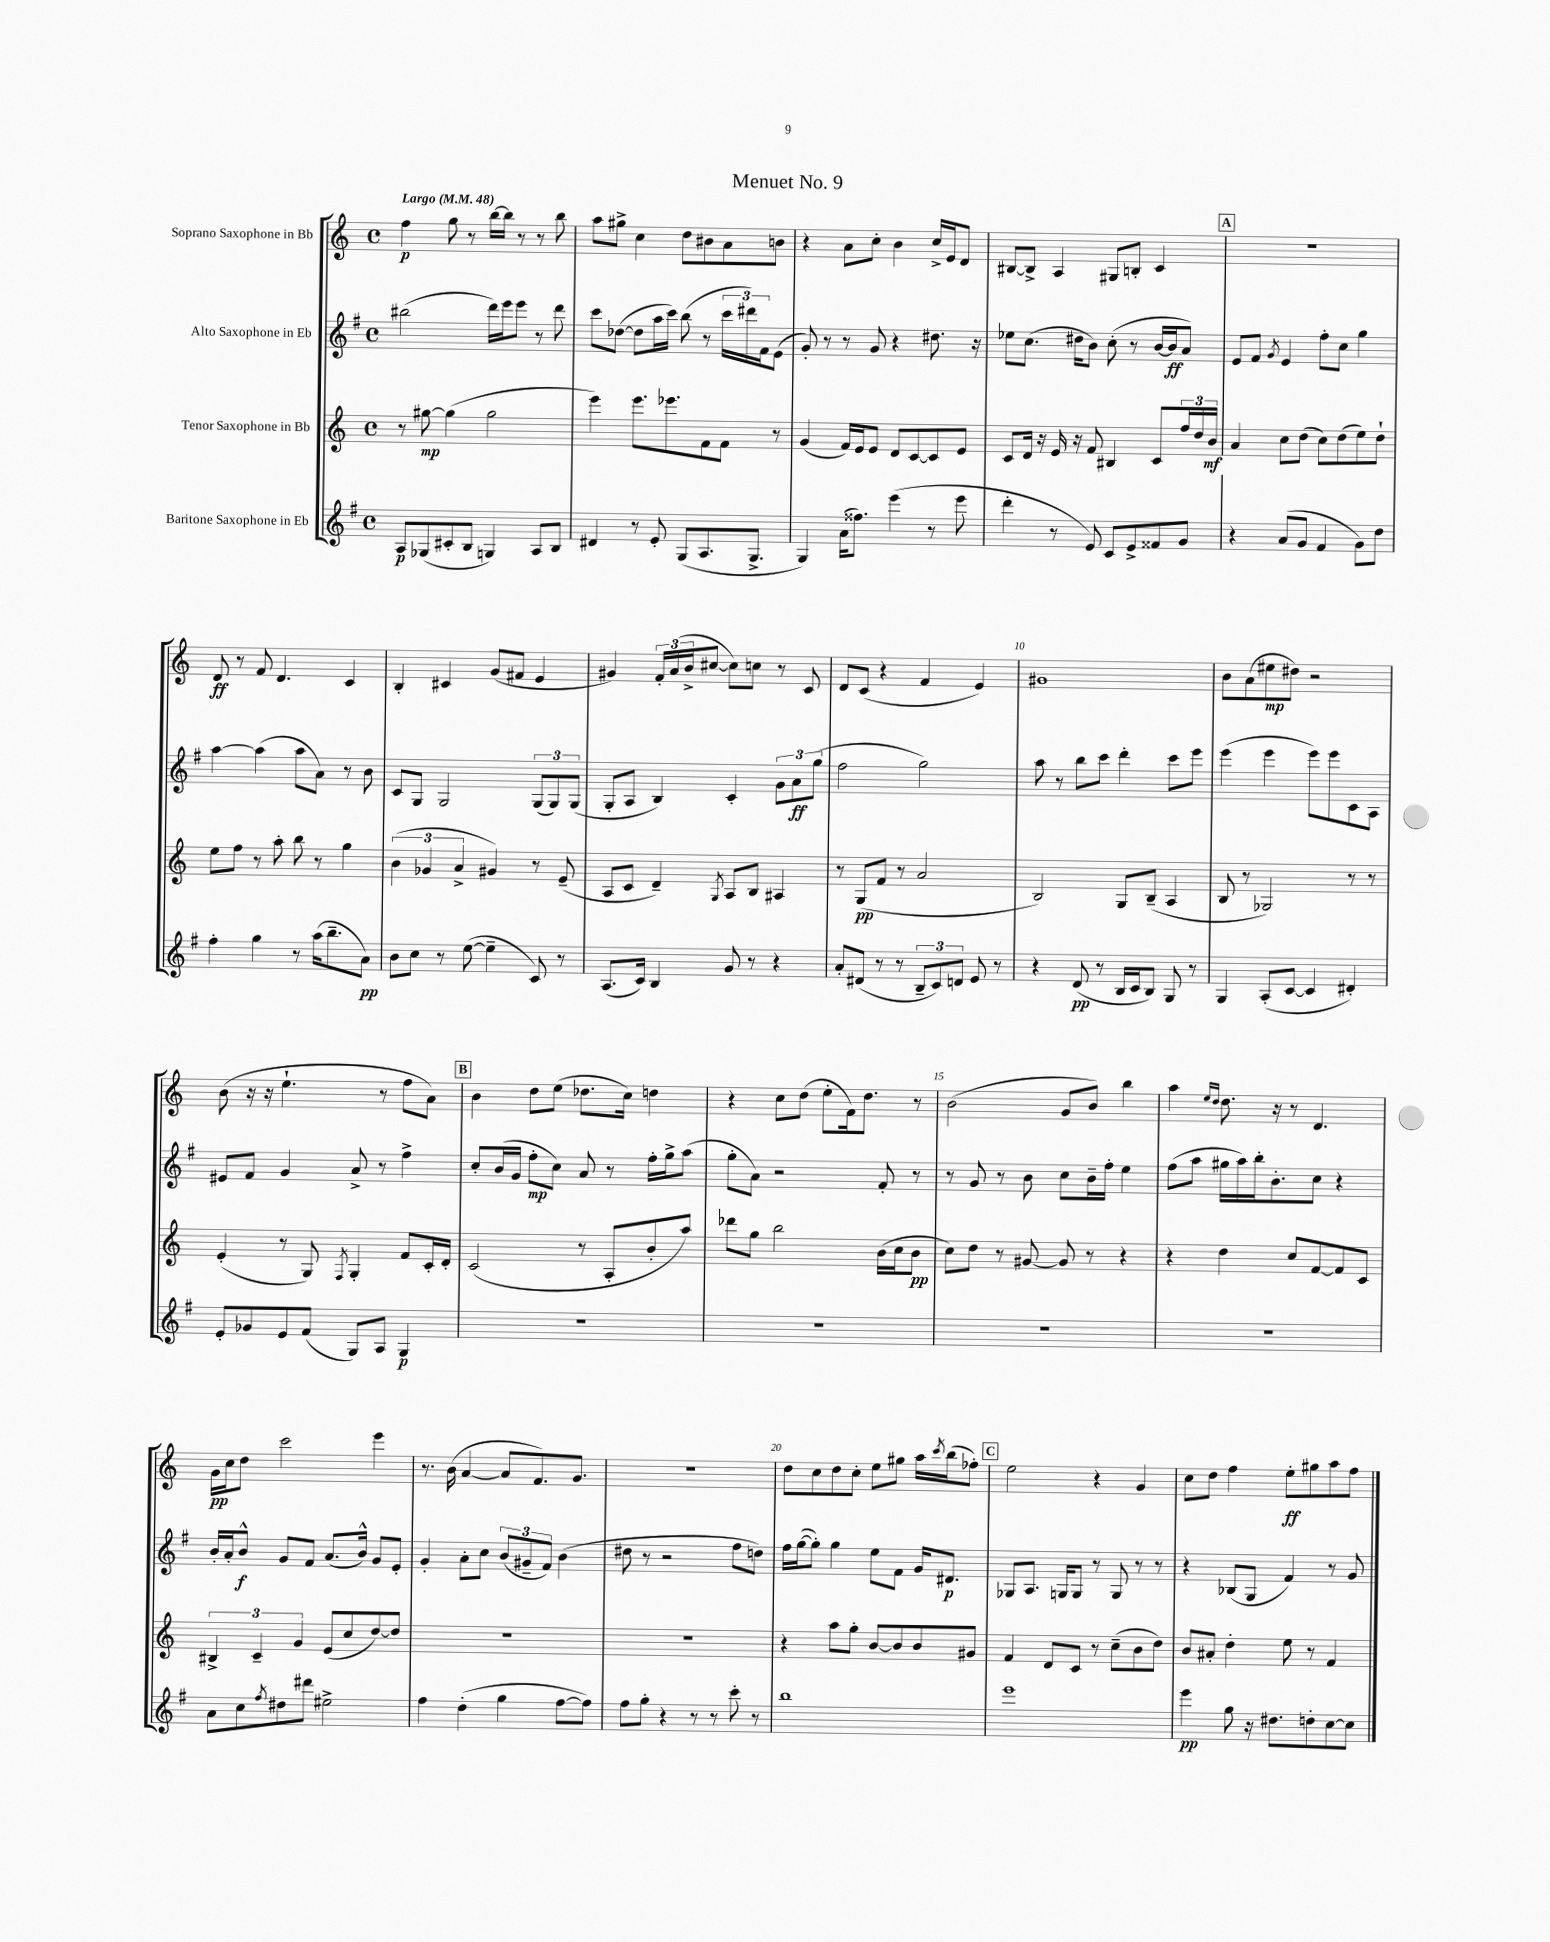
\header { title = "Menuet No. 9" }
<<
\new StaffGroup <<
\new Staff = "s0" \with { instrumentName = "Soprano Saxophone in Bb" } {
    \clef treble \key c \major \defaultTimeSignature \time 4/4 \tempo "Largo" 4 = 48
    f''4\p g''8 r8 b''16~ b''16 r8 r8 b''8 |
    a''8 gis''8-> c''4 d''8 bis'8 a'8 b'8 |
    r4 a'8 c''8-. b'4 c''16-> e'16 d'8 |
    bis8~ bis8-> a4 gis8 b8-. c'4 |
    \mark \markup { \box "A" } r1 |
    d'8\ff r8 f'8 d'4. c'4 |
    b4-. cis'4 g'8( fis'8 e'4 |
    gis'4) \tuplet 3/2 { f'16-. a'16( b'16-> } cis''8~ cis''8) c''8 r8 c'8 |
    d'8 c'8( r4 f'4 e'4) |
    gis'1 |
    b'8 a'8( eis''8\mp dis''8) r2 |
    b'8( r16 r16 e''4.-! r8 f''8 a'8) |
    \mark \markup { \box "B" } b'4 d''8 e''8( des''8. c''16) d''4 |
    r4 c''8 d''8( e''8-. f'16) d''8. r8 |
    b'2( g'8 b'8) b''4 |
    a''4 \grace { e''16 d''16 } d''8. r16 r8 d'4. |
    g'16\pp c''16 d''8 c'''2 e'''4 |
    r8. b'16( a'4~ a'8 f'8.) g'8. |
    r1 |
    d''8 c''8 d''8 c''8-. e''8 gis''8 a''16 \acciaccatura { c'''8 } b''16( fes''8-.) |
    \mark \markup { \box "C" } e''2 r4 g'4 |
    c''8 d''8 f''4 e''8-.\ff gis''8 a''8 f''8 \bar "|." |
}
\new Staff = "s1" \with { instrumentName = "Alto Saxophone in Eb" } {
    \clef treble \key g \major \defaultTimeSignature \time 4/4
    bis''2( d'''16) e'''16 e'''8 r8 d'''8 |
    c'''8 des''8~( des''8 a''16 c'''16) b''8( r8 \tuplet 3/2 { c'''16 dis'''16) fis'16 } e'8( |
    g'8-.) r8 r8 g'8 r4 dis''8. r16 |
    ees''8 c''8.( dis''16 b'8) c''8-.( r8 b'16~ b'16\ff a'8) |
    \mark \markup { \box "A" } e'8 fis'8 \acciaccatura { g'8 } e'4 fis''8-. c''8 g''4 |
    a''4~ a''4( a''8 a'8) r8 b'8 |
    c'8 g8 g2 \tuplet 3/2 { g8( g8) g8( } |
    g8-. a8 b4) c'4-. \tuplet 3/2 { g'8 a'8\ff g''8( } |
    fis''2 g''2) |
    a''8 r8 b''8 c'''8 d'''4-. c'''8 e'''8 |
    e'''4( e'''4 e'''8) e'''8 c'8 a8 |
    eis'8 fis'8 g'4 a'8-> r8 fis''4-> |
    \mark \markup { \box "B" } c''8-. b'16( g'16 fis''8-.\mp c''8) a'8 r8 fis''16-. g''16-> a''8( |
    g''8-. a'8) r2 fis'8-. r8 |
    r8 g'8 r8 b'8 c''8 b'16-- fis''16-. e''4 |
    fis''8( a''8 gis''16 a''16) b''16-. b'8.-. c''8 r4 |
    b'16-. a'16-. b'8-^\f g'8 fis'8 a'8.( b'16-^) g'8 e'8-. |
    g'4-. a'8-. c''8 \tuplet 3/2 { b'8( gis'8-- fis'8) } b'4( |
    dis''8 r8 r2 fis''8 d''8) |
    fis''16 g''16~( g''8-.) g''4 e''8 fis'8 g'16 dis'8.\p |
    \mark \markup { \box "C" } ges8 a8. g16 g8 r8 g8 r8 r8 |
    r4 bes8( g8 fis'4) r8 g'8 \bar "|." |
}
\new Staff = "s2" \with { instrumentName = "Tenor Saxophone in Bb" } {
    \clef treble \key c \major \defaultTimeSignature \time 4/4
    r8 gis''8~\mp gis''4( gis''2 |
    e'''4) e'''8. ees'''8. f'8 f'8 r8 |
    g'4( f'16) e'16 e'8 d'8 c'8~ c'8 e'8 |
    c'8 d'16 r16 e'16 r16 f'8 bis4 c'8 \tuplet 3/2 { f''16 d''16 b'16\mf } |
    \mark \markup { \box "A" } a'4 c''8 d''8( c''8) d''8( e''8) d''8-! |
    e''8 f''8 r8 a''8-. b''8 r8 g''4 |
    \tuplet 3/2 { b'4( ges'4 a'4-> } gis'4) r8 e'8--( |
    a8 c'8 d'4--) \acciaccatura { g8 } a8 b8 ais4 |
    r8 g8\pp( f'8 r8 a'2 |
    b2) g8 b8--( a4 |
    b8 r8 ges2) r8 r8 |
    e'4-.( r8 g8) \acciaccatura { f8 } g4-. f'8 c'16-. d'16-. |
    \mark \markup { \box "B" } c'2( r8 a8-. b'8-. a''8) |
    des'''8 g''8 b''2 b'16( c''16 b'8\pp |
    c''8) d''8 r8 gis'8~ gis'8 r8 r4 |
    r4 d''4 c''8 f'8~ f'8 c'8 |
    \tuplet 3/2 { bis4-> c'4-- g'4 } e'8( c''8 d''8~) d''8 |
    R1 |
    R1 |
    r4 a''8 g''8-. b'8~ b'8 b'8 gis'8 |
    \mark \markup { \box "C" } f'4 d'8 c'8 r8 c''8--( b'8 d''8) |
    b'8 ais'8-. d''4-. e''8 r8 f'4 \bar "|." |
}
\new Staff = "s3" \with { instrumentName = "Baritone Saxophone in Eb" } {
    \clef treble \key g \major \defaultTimeSignature \time 4/4
    a8\p ges8( cis'8-. b8 g4) a8 b8 |
    dis'4 r8 e'8-. g8( a8. g8.-> |
    g4) a'16( fisis''8.) e'''4( r8 e'''8 |
    d'''4-. r8 e'8) c'8 e'8-> fisis'8 g'8 |
    \mark \markup { \box "A" } r4 a'8( g'8 fis'4 g'8) d''8 |
    fis''4-. g''4 r8 a''16( b''8.-- a'8\pp) |
    b'8 c''8 r8 e''8~( e''4-- c'8) r8 |
    a8.( c'16) b4 g'8 r8 r4 |
    a'8-. dis'8( r8 r8 \tuplet 3/2 { b8-- c'8) d'8 } e'8 r8 |
    r4 d'8\pp( r8 b16 c'16 b8) g8 r8 |
    g4 a8-.( c'8~ c'4 dis'4-.) |
    e'8-. ges'8 e'8 fis'8( g8) a8 g4\p |
    \mark \markup { \box "B" } R1 |
    R1 |
    R1 |
    R1 |
    a'8 c''8 \acciaccatura { fis''8 } dis''8 dis'''8 eis''2-> |
    fis''4 d''4-.( g''4 fis''8~ fis''8) |
    fis''8 g''8-. r4 r8 r8 c'''8-. r8 |
    b''1 |
    \mark \markup { \box "C" } e'''1 |
    e'''4\pp g''8 r16 dis''8. d''8-. c''8~ c''8 \bar "|." |
}
>>
>>
\layout { \context { \Score \override BarNumber.break-visibility = ##(#f #t #t) barNumberVisibility = #(every-nth-bar-number-visible 5) } }
